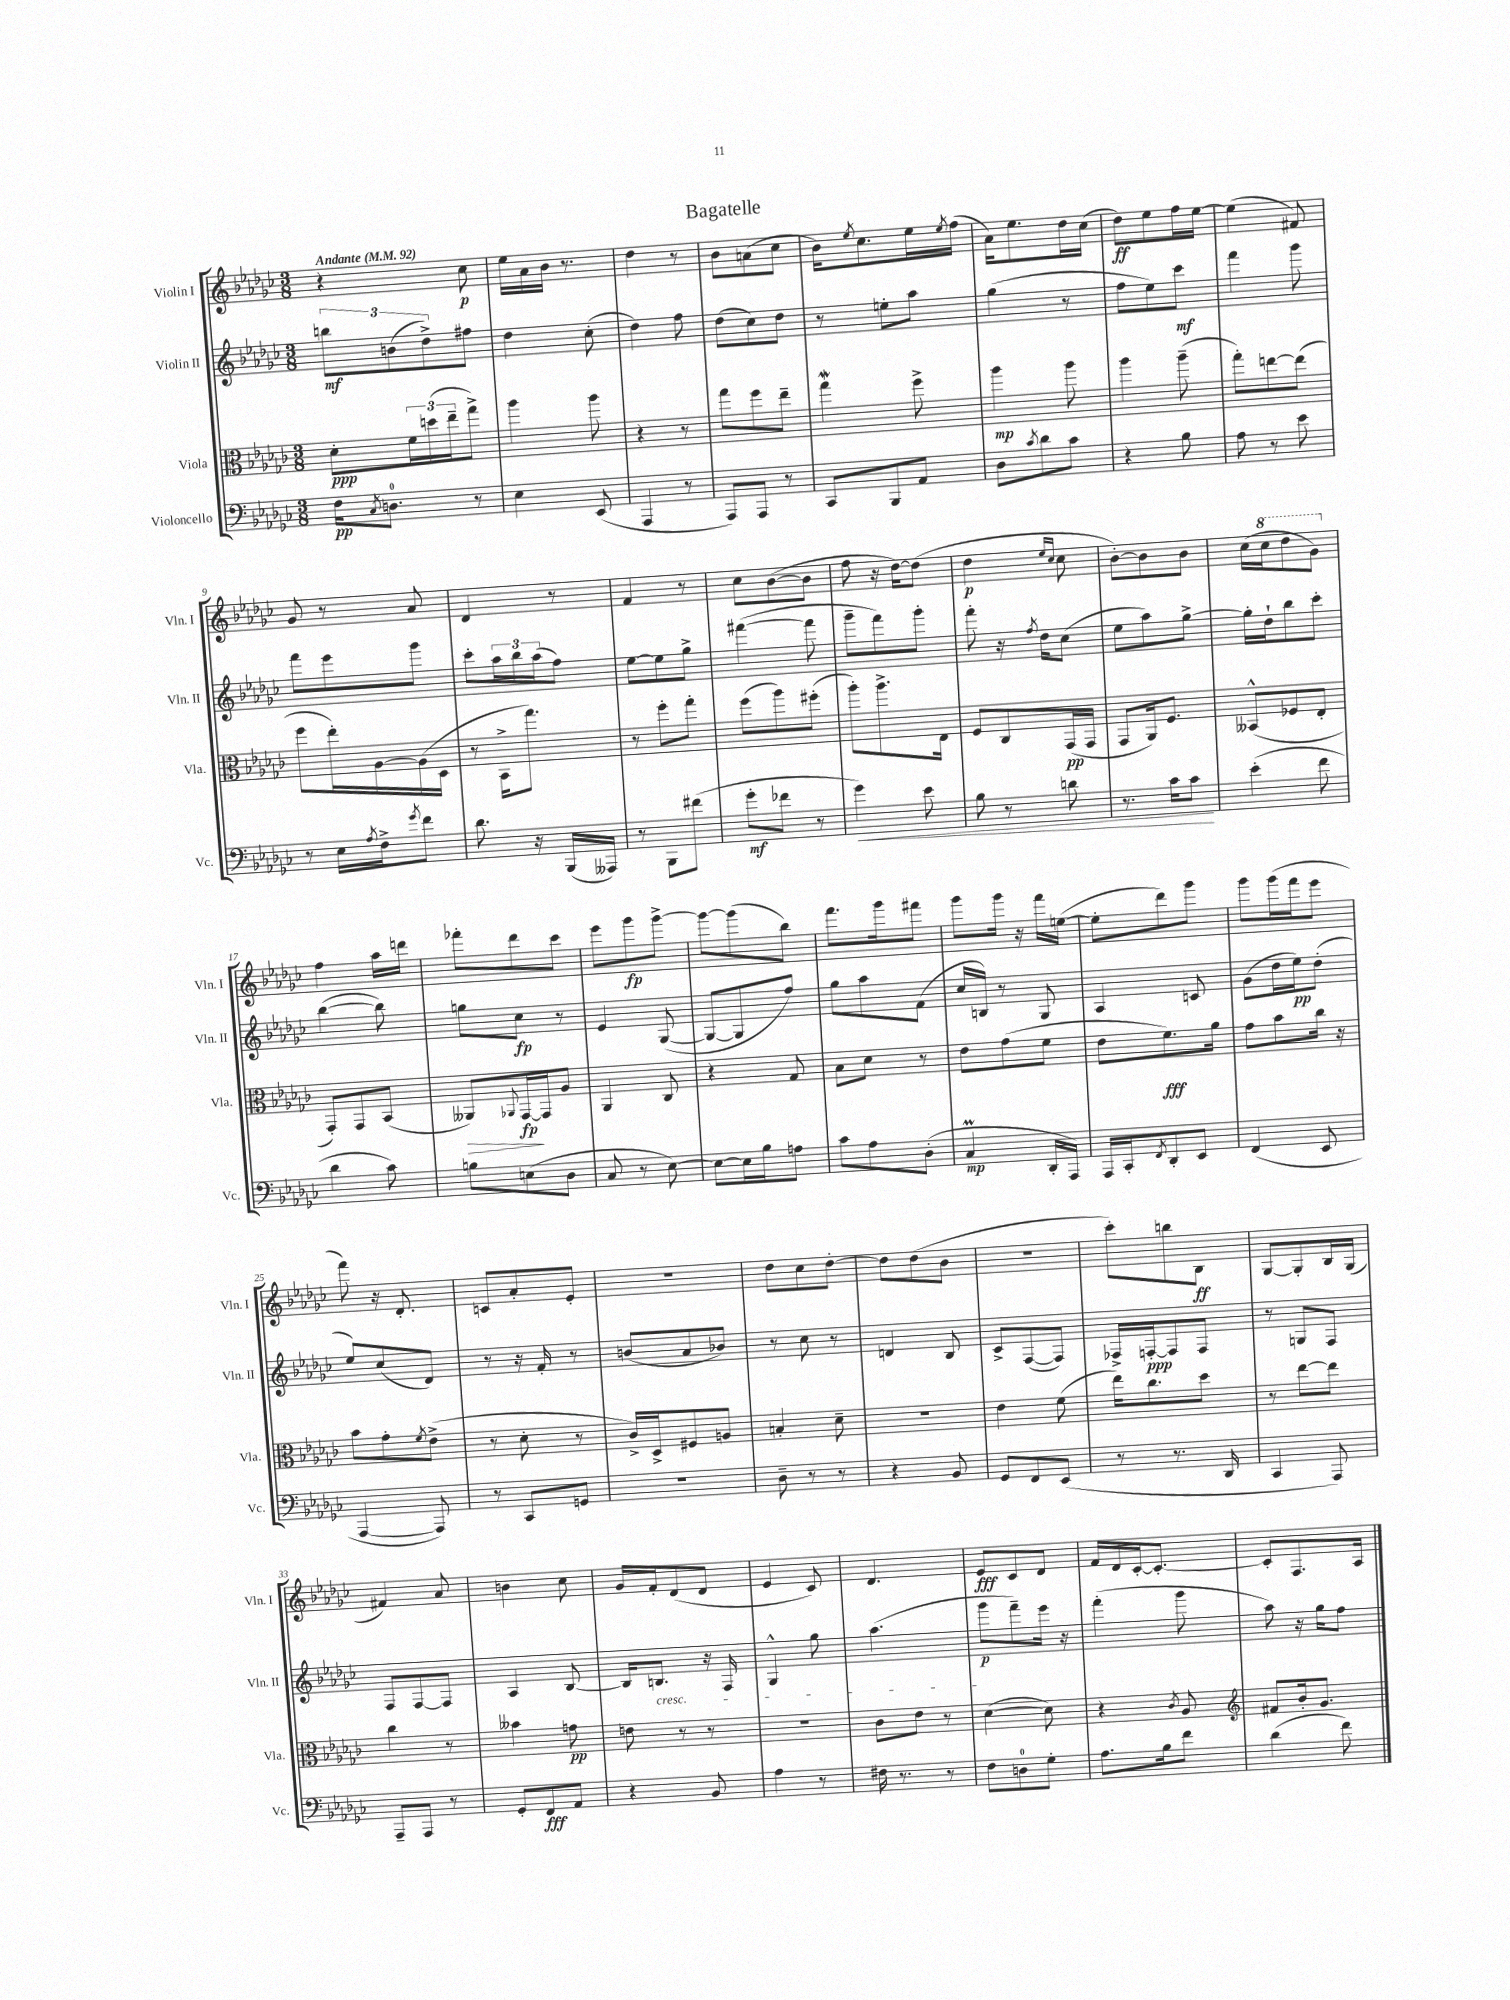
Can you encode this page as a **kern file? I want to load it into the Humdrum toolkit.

**kern	**kern	**kern	**kern
*staff4	*staff3	*staff2	*staff1
*clefF4	*clefC3	*clefG2	*clefG2
*k[b-e-a-d-g-c-]	*k[b-e-a-d-g-c-]	*k[b-e-a-d-g-c-]	*k[b-e-a-d-g-c-]
*M3/8	*M3/8	*M3/8	*M3/8
*MM92	*MM92	*MM92	*MM92
16F	8d-'	12bb	4r
8qC-	.	.	.
8.D	.	.	.
.	.	(12b	.
.	24f	.	.
.	(24dd	12dd-^)	.
.	24ee-~	.	.
8r	8gg-^)	8ff#	8cc-
=	=	=	=
4E-	4aa-	4dd-	16ee-
.	.	.	16a-
.	.	.	16b-
.	.	.	8.r
(8EE-	8aa-	(8cc-'	.
=	=	=	=
4AAA-	4r	4dd-)	4dd-
8r	8r	8ff	8r
=	=	=	=
8AAA-)	8gg-	(8dd-	8b-
8AAA-	8ff	8cc-)	(8a
8r	8ee-~	8dd-	8cc-
=	=	=	=
8CC-	4gg-	8r	16b-)
.	.	.	8qee-
.	.	.	8.cc-
8BBB-	.	8ee'	.
8AA-	8ff^	8aa-	16ee-
.	.	.	8qee-
.	.	.	(16ff
=	=	=	=
8D-	4aa-	(4gg-	16a-)
.	.	.	8.ee-
8qc-	.	.	.
8d-	.	.	.
8c-	8aa-	8r	16dd-
.	.	.	(16cc-
=	=	=	=
4r	4aa-	8ff	8dd-)
.	.	8ee-)	8ee-
8B-	(8aa-~	8ccc-	16ff
.	.	.	[16ee-
=	=	=	=
8A-	8gg-')	4fff	(4ee-]
8r	[8ee	.	.
8e-	(8ee]	8ggg-	8f#)
=	=	=	=
8r	8ff	8fff	8g-
16E-	16ee-')	8eee-	8r
8qA-	.	.	.
16F^	[16A-	.	.
8qg-	.	.	.
8f	(16A-]	8ggg-	8a-
.	16D-	.	.
=	=	=	=
8.d-	8r	8ccc-'	4d-
.	16BB-^	24aa-	.
.	.	24bb-	.
16r	8.gg-)	.	.
.	.	(24aa-	.
(16BBB-	.	8ff)	8r
16AAA--)	.	.	.
=	=	=	=
8r	8r	[8ee-	4f
8BBB-	8ff'	8ee-]	.
(8f#	8gg-'	8gg-^	8r
=	=	=	=
8g-'	(8ff	([4fff#	8cc-
8f-	8aa-)	.	([8b-
8r	(8ff#'	8fff#]	8b-]
=	=	=	=
4g-)	8aa-')	8ggg-~	8ff
.	8.aa-^	8fff)	16r
.	.	.	[16dd-)
8e-	.	8ggg-'	(8dd-]
.	16E-	.	.
=	=	=	=
8B-	8F	8fff'	4dd-
8r	8C-	16r	.
.	.	8qff	.
.	.	16dd-	.
.	.	.	16qqee-
.	.	.	16qqcc-
8d	(16GG-	(8cc-	8cc-
.	16GG-	.	.
=	=	=	=
8.r	8GG-	8ee-	[8b-')
.	16AA-)	8aa-)	8b-]
16c-	8.F	.	.
8c-	.	[8gg-^	8b-
=	=	=	=
(4e-'	(8BB--^^	16gg-']	(16cc-
.	.	16dd-`	16ccc-
.	8F-	8bb-	8ddd-
8f	8E-'	8ccc-'	8gg-)
=	=	=	=
4d-	8GG-')	([4bb-	4ff
.	8GG-	.	.
8c-)	(8BB-	8bb-])	16aa-
.	.	.	16ddd
=	=	=	=
8B	8AA--)	8gg	8fff-'
.	8qqAA-	.	.
(8E	[16GG-	8cc-	8ddd-
.	16GG-]	.	.
8D-	8A-	8r	8ccc-
=	=	=	=
8C-	4AA-	4e-	8eee-
8r	.	.	8ggg-
[8E-)	8C-	([8G-	[8ggg-^
=	=	=	=
8E-_	4r	8G-_	8ggg-_
16E-]	.	8G-]	(8ggg-]
16B-	.	.	.
8A	8G-	8ff)	8bb-)
=	=	=	=
8c-	8B-	8gg-	8.fff
8A-	8d-	8aa-	.
.	.	.	16ggg-
(8D-'	8r	(8f	8fff#
=	=	=	=
4C-	8e-	16cc-	8ggg-
.	.	16B)	.
.	(8g-	8r	16ggg-
.	.	.	16r
16DD-'	8f	8G-	16fff
16AAA-)	.	.	([16ee
=	=	=	=
16AAA-	8e-	4A-	8ee']
16CC-'	.	.	.
8qFF	.	.	.
8DD-'	8.f)	.	8ddd-)
8EE-	.	8c	8ggg-
.	16a-	.	.
=	=	=	=
(4FF	8g-	(8g-	8ggg-
.	8b-	16dd-	(16ggg-
.	.	16ee-)	16fff
8EE-	16cc-	(8dd-'	8eee-
.	16r	.	.
=	=	=	=
[4AAA-	8b-	8ee-)	8fff)
.	8g-'	(8cc-	16r
.	.	.	8.d-'
.	8qf	.	.
8AAA-])	(8e-^	8d-)	.
=	=	=	=
8r	8r	8r	8c
8CC-	8d-'	16r	8a-'
.	.	16f'	.
8GG	8r	8r	8e-'
=	=	=	=
4.r	16c-^)	(8b	4.r
.	16D-^	.	.
.	8F#	8a-	.
.	8A	8b-)	.
=	=	=	=
8D-~	4B'	8r	8dd-
8r	.	8cc-	8cc-
8r	8d-~	8r	[8dd-'
=	=	=	=
4r	4.r	4d	8dd-]
.	.	.	(8dd-
8BB-	.	8B-	8b-
=	=	=	=
8GG-	4e-	8c-^	4.r
8FF	.	([8F	.
(8EE-	(8f	8F])	.
=	=	=	=
8r	16ee-)	16F-^	8ccc-')
.	8.cc-	[16F'	.
8.r	.	8F]	8bb
.	8dd-	8F	8B-
16DD-	.	.	.
=	=	=	=
4CC-	8r	8r	[8G-
.	[8ee-	8G	8G-']
8AAA-)	8ee-]	8F	16B-
.	.	.	(16G-
=	=	=	=
8AAA-~	4cc-	8F	4f#)
8AAA-	.	[8F	.
8r	8r	8F]	8a-
=	=	=	=
8GG-'	4b--	4A-	4b
8FF	.	.	.
8AA-	8g	[8B-	8cc-
=	=	=	=
4r	8e	16B-]	16g-
.	.	8.B	16f'
.	8r	.	(8d-
8BB-	8r	16r	8d-
.	.	16F	.
=	=	=	=
4A-	4.r	4G-^^	4e-
8r	.	8gg-	8c-)
=	=	=	=
16F#	8c-	(4.aa-	4.d-
8.r	.	.	.
.	8e-	.	.
8r	8r	.	.
=	=	=	=
8F	([4d-	8ggg-	8e-
8D	.	8fff~)	8c-
8G-'	8d-])	16eee-	8d-
.	.	16r	.
=	=	=	=
8.A-	4r	(4fff'	16f
.	.	.	16d-
.	.	.	[16c-'
16B-	.	.	8.c-'_
.	8qc-	.	.
8f	8A-	8ggg-	.
=	=	=	=
*	*clefG2	*	*
(4d-	8f#	8aa-)	8c-']
.	16b-'	16r	8.F
.	8.g-	16gg-	.
8f)	.	8ff	.
.	.	.	16A-
==	==	==	==
*-	*-	*-	*-
